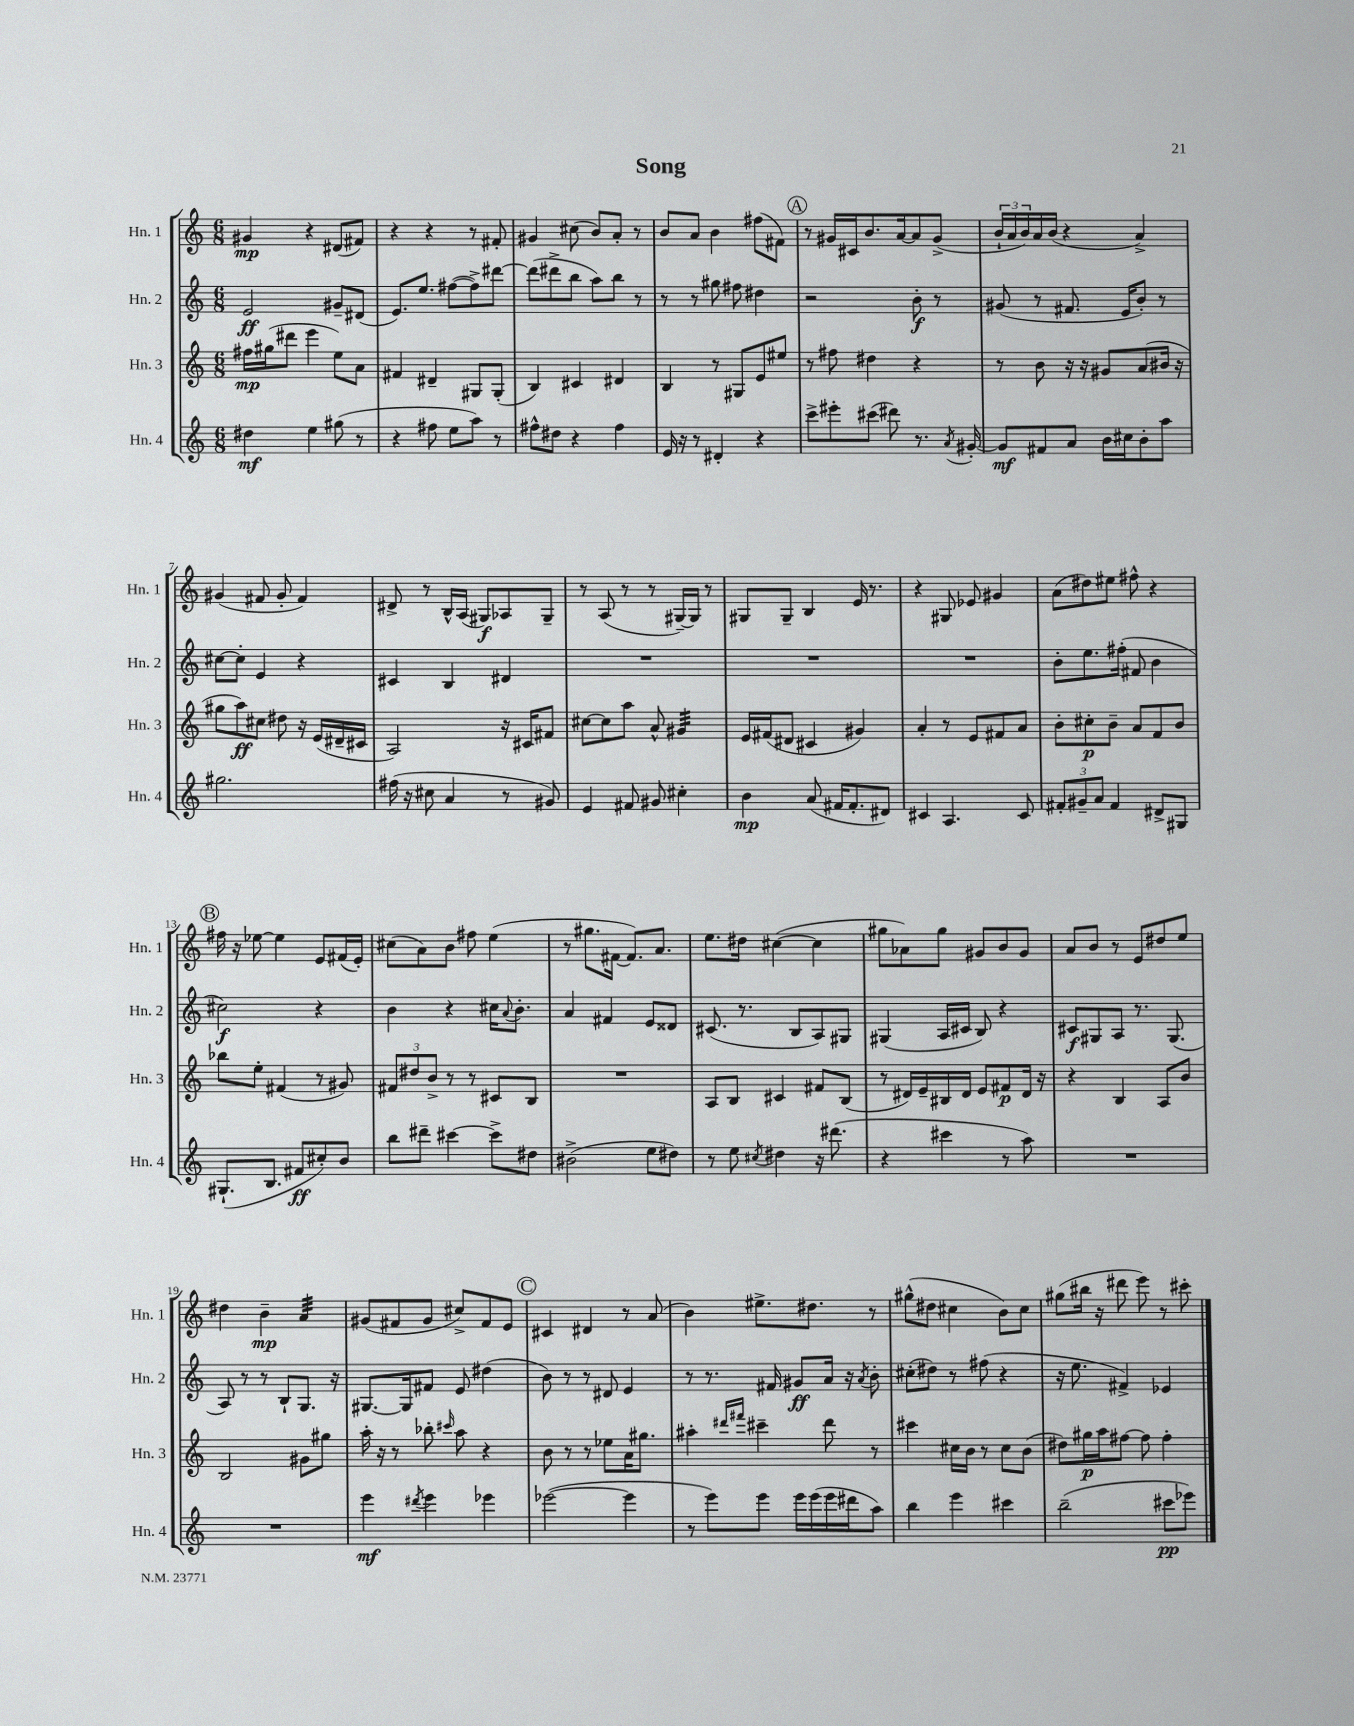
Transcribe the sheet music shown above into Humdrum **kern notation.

**kern	**kern	**kern	**kern
*staff4	*staff3	*staff2	*staff1
*clefG2	*clefG2	*clefG2	*clefG2
*k[]	*k[]	*k[]	*k[]
*M6/8	*M6/8	*M6/8	*M6/8
4dd#	16ff#	2e	4g#
.	(16gg#	.	.
.	8ddd#	.	.
4ee	4eee	.	4r
(8gg#	8ee)	8g#~	(8d#
8r	8a	(8d#	8f#)
=	=	=	=
4r	4f#	8.e)	4r
.	.	8.ee	.
8ff#	4d#~	.	4r
8ee	.	([8ff#	.
8aa)	8G#	8ff#^])	8r
8r	(8G#'	[8ddd#	8f#'
=	=	=	=
8ff#^^	4B)	(8ddd#]	4g#
8dd#	.	8ddd#^	.
4r	4c#	8bb	(8cc#
.	.	8aa)	8b)
4ff#	4d#	8bb	8a'
.	.	8r	8r
=	=	=	=
16e	4B	8r	8b
16r	.	.	.
8r	.	8r	8a
4d#'	8r	8gg#	4b
.	8G#	8ff#	.
4r	8e	4dd#	(8ff#
.	8ee#	.	8f#)
=	=	=	=
8ccc^	8r	2r	8r
8eee#'	8ff#	.	16g#
.	.	.	16c#
(8ccc#	4dd#	.	8.b
8ddd#)	.	.	.
.	.	.	[16a
8.r	4r	8b'	8a]
.	.	8r	(8g#^
8qa	.	.	.
[16g#'	.	.	.
=	=	=	=
8g#]	8r	(8g#	24b`
.	.	.	24a
.	.	.	24b)
8f#	8b	8r	16a
.	.	.	(16b
8a	16r	8.f#	4r
.	16r	.	.
16b	8g#	.	.
16cc#	.	16e	.
8b'	(8a	8b')	4a^)
8aa	16b#	8r	.
.	16r	.	.
=	=	=	=
2.gg#	8gg#	[8cc#	(4g#
.	8aa)	8cc#']	.
.	8cc#	4e	8f#
.	8dd#	.	8g#'
.	16r	4r	4f#)
.	(16e	.	.
.	16d#~	.	.
.	16c#	.	.
=	=	=	=
(16ff#	2A)	4c#	8d#^
16r	.	.	.
8cc#	.	.	8r
4a	.	4B	16B^^
.	.	.	(16A
.	.	.	8G#)
8r	16r	4d#	8A-
.	16c#	.	.
8g#)	8f#	.	8G#~
=	=	=	=
4e	[8cc#	2.r	8r
.	8cc#]	.	(8A
8f#	8aa	.	8r
8g#	8a^^	.	8r
4cc#'	4g#	.	[16G#~)
.	.	.	16G#]
.	.	.	8r
=	=	=	=
4b	16e	2.r	8G#
.	(16f#	.	.
.	8d#	.	8G#~
(8a	4c#	.	4B
16f#	.	.	.
8.f#'	.	.	.
.	4g#)	.	16e
.	.	.	8.r
8d#)	.	.	.
=	=	=	=
4c#	4a'	2.r	4r
4.A	8r	.	8G#
.	8e	.	8e-
.	8f#	.	4g#
8c#	8a	.	.
=	=	=	=
12f#'	8b'	8b'	(8a
12g#~	.	.	.
.	8cc#'	8.ee	8dd#)
12a	.	.	.
4f#	8b~	.	8ee#
.	.	(16ff#'	.
.	8a	8f#	8ff#^^
8d#^	8f	4b	4r
8G#	8b	.	.
=	=	=	=
(8.G#`	8bb-	2cc#)	16ff#
.	.	.	16r
.	8ee'	.	[8ee-
8.B	.	.	.
.	(4f#	.	4ee-]
8f#	.	.	.
8cc#')	8r	4r	8e
8b	8g#)	.	(16f#
.	.	.	16e')
=	=	=	=
8bb	12f#	4b	(8cc#
.	12dd#	.	.
8ddd#~	.	.	8a)
.	12b^	.	.
[4ccc#	8r	4r	8b
.	8r	.	8ff#
8ccc#^]	8c#	16cc#	(4ee
.	.	8qqa	.
.	.	8.b'	.
8dd#	8B	.	.
=	=	=	=
(2b#^	2.r	4a	8r
.	.	.	8.gg#
.	.	4f#	.
.	.	.	[16f#
.	.	.	8.f#])
8ee	.	8e	.
.	.	.	8.a
8dd#)	.	8d##	.
=	=	=	=
8r	8A	(8.c#	8.ee
8ee	8B	.	.
.	.	8.r	16dd#
8qcc#	.	.	.
4dd#	4c#	.	([4cc#
.	.	8B	.
16r	8f#	8A)	4cc#]
(8.ddd#	.	.	.
.	(8B	8G#	.
=	=	=	=
4r	8r	(4G#	8gg#
.	16d#)	.	8a-)
.	16e~	.	.
4ccc#	16B#	16A	8gg#
.	16d#	16c#	.
.	8e	8B)	8g#
8r	8f#	4r	8b
8aa)	16d#	.	8g#
.	16r	.	.
=	=	=	=
2.r	4r	8c#	8a
.	.	8G#	8b
.	4B	8A	8r
.	.	8.r	8e
.	8A	.	8dd#
.	.	(8.G#	.
.	8b	.	8ee
=	=	=	=
2.r	2B	8A)	4dd#
.	.	8r	.
.	.	8r	4b~
.	.	8B`	.
.	8g#	8.G	4a
.	8gg#	.	.
.	.	16r	.
=	=	=	=
4eee	16aa'	[8.G#	(8g#
.	16r	.	.
.	8r	.	8f#
.	.	16G#]	.
8qddd#	.	.	.
4eee	8bb-'	8f#	8g#
.	16qqccc#	.	.
.	8aa	8e	8cc#^)
4eee-	4r	(4dd#	8f#
.	.	.	8e
=	=	=	=
([2eee-	8b	8b)	4c#
.	8r	8r	.
.	8r	8r	4d#
.	8ee-	8d#	.
4eee-]	16a	4e	8r
.	8.gg#	.	.
.	.	.	(8a
=	=	=	=
8r	4aa#'	8r	4b)
8eee)	.	8.r	.
.	16qqddd#	.	.
.	16qqfff#	.	.
8eee	4ccc#~	.	8.ee#^
.	.	16f#	.
16eee	.	8g#	.
(16eee	.	.	8.dd#
16eee	8ddd#	16a	.
16ddd#	.	16r	.
.	.	8qa	.
8aa)	8r	8b'	8r
=	=	=	=
4bb	4ccc#	(8cc#'	(8gg#^^
.	.	8dd#)	8dd#
4eee	16cc#	8r	4cc#
.	16b	.	.
.	8r	(8ff#	.
4ccc#	8cc#	4r	8b)
.	(8b	.	8cc#
=	=	=	=
(2bb~	8dd#)	16r	(8gg#
.	.	8.ee	.
.	16gg#	.	16bb#
.	16aa	.	16r
.	[8ff#	4f#^)	8ddd#
.	8ff#]	.	8eee)
8ccc#	4ff#'	4e-	8r
8eee-)	.	.	8ccc#'
==	==	==	==
*-	*-	*-	*-
